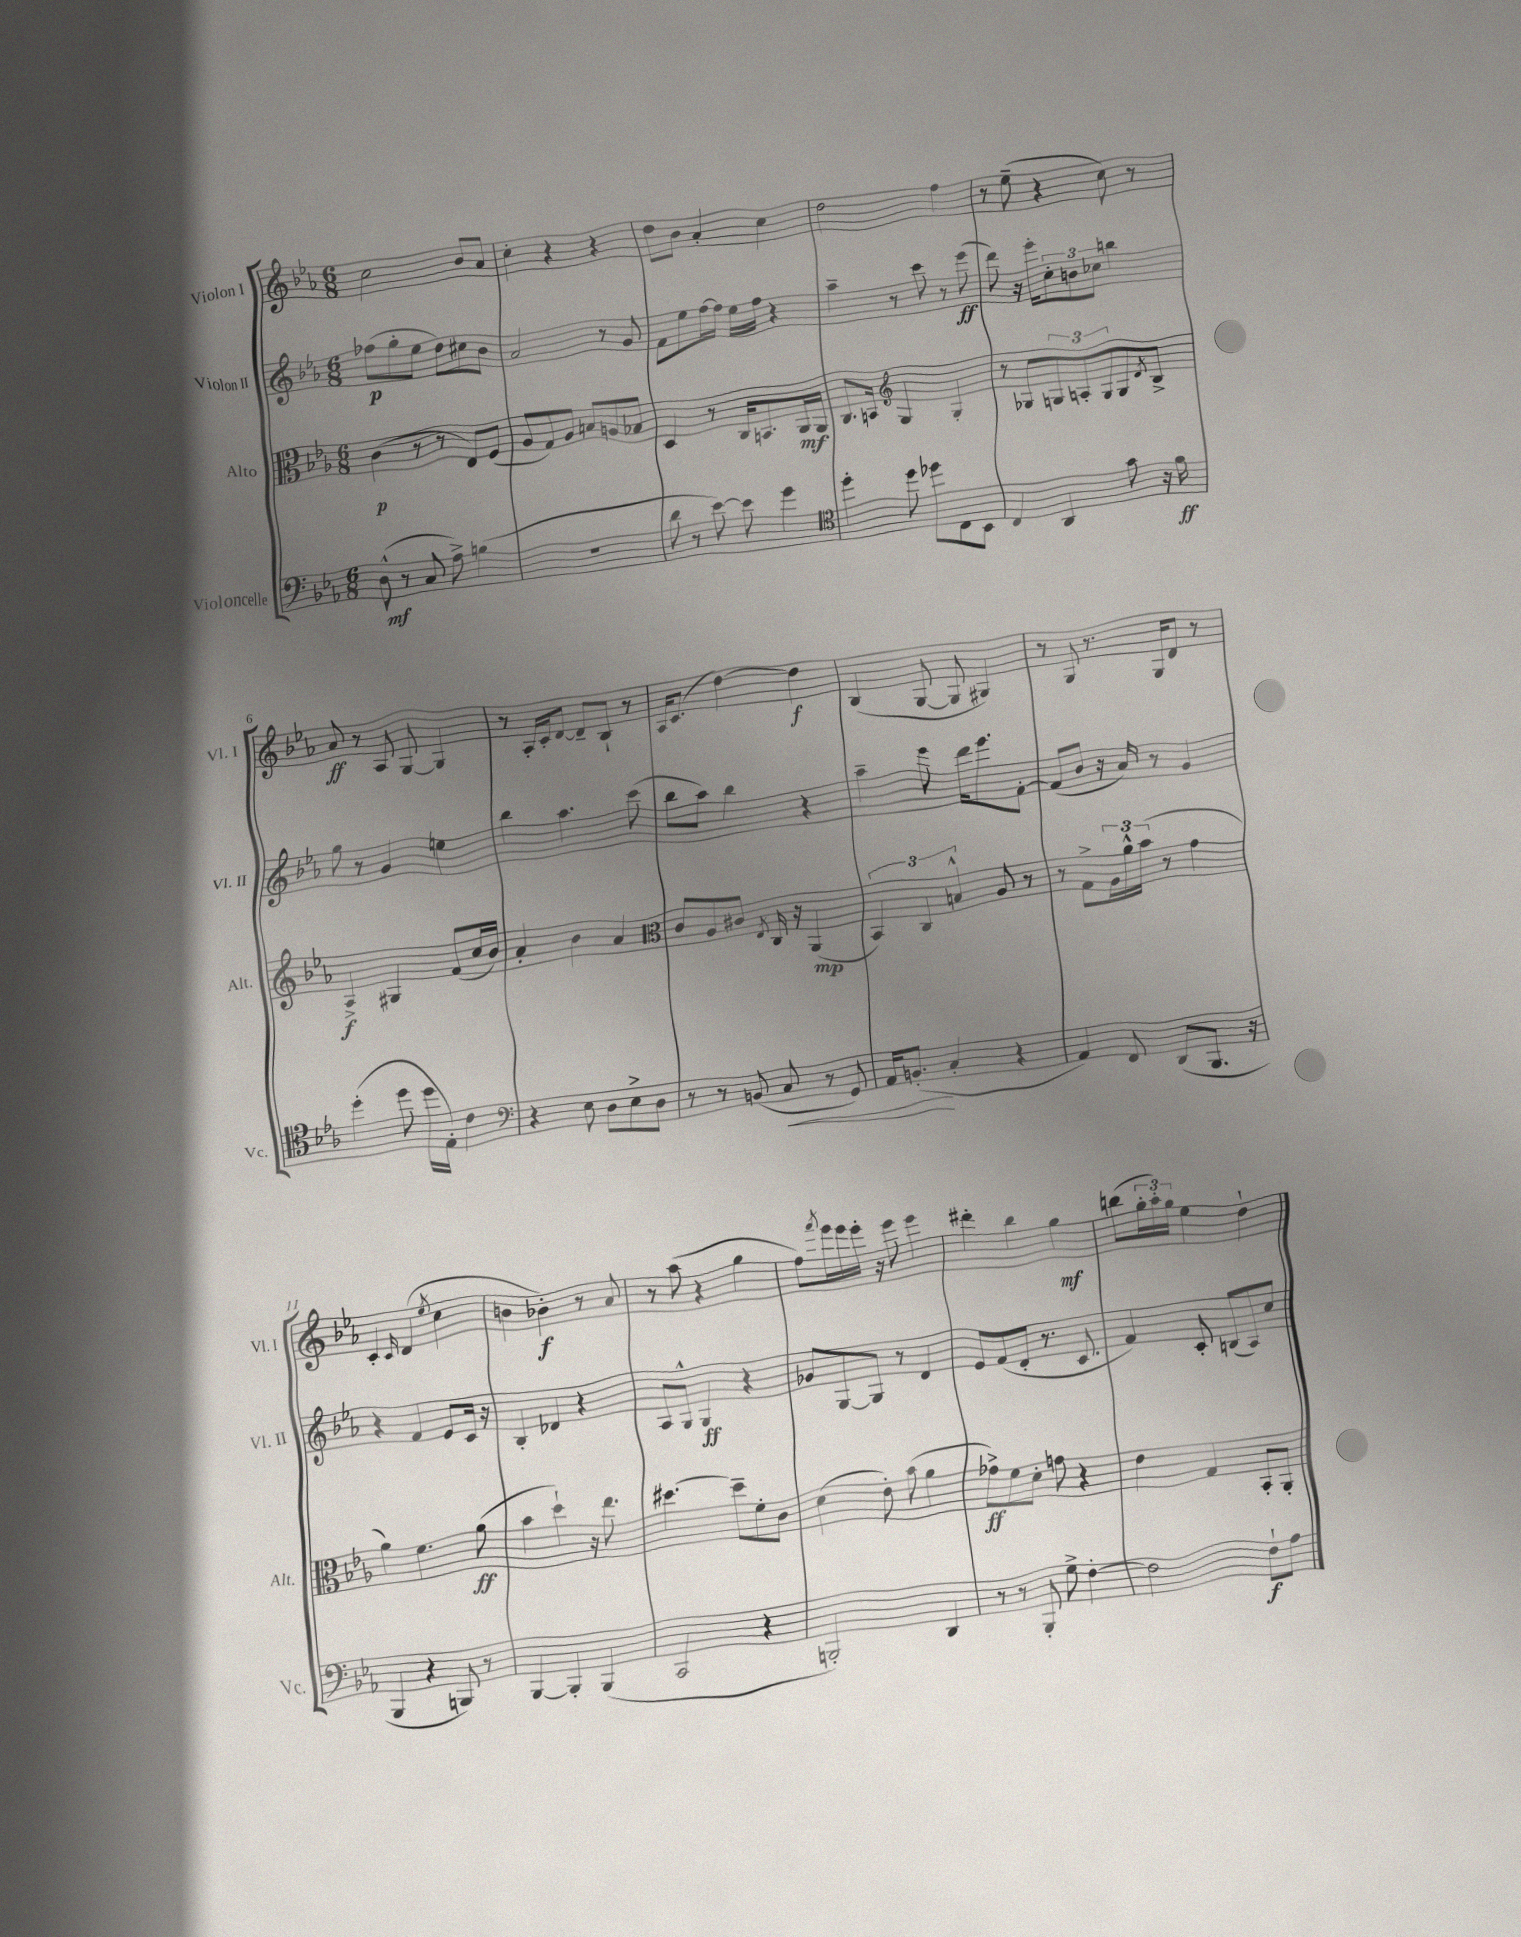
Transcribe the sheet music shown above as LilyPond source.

<<
\new StaffGroup <<
\new Staff = "s0" \with { instrumentName = "Violon I" shortInstrumentName = "Vl. I" } {
    \clef treble \key ees \major \numericTimeSignature \time 6/8
    c''2 bes'8 aes'8 |
    c''4-. r4 r4 |
    d''8 bes'8 aes'4-. c''4 |
    d''2 f''4 |
    r8 ees''8--( r4 c''8) r8 |
    aes'8\ff r8 aes8 g8~ g4 |
    r8 aes16-. c'16-. d'8~ d'8-- bes8-! r8 |
    aes16 c'8.( d''4~) d''4\f |
    bes4( g8~ g8 gis4) |
    r8 g8 r8. g16 d'8 r8 |
    c'4-. \grace { c'16 } d'4( \acciaccatura { ees''8 } c''4 |
    b'4 bes'4-.\f) r8 aes'8 |
    r8 aes''8( r4 g''4 |
    f''8) \acciaccatura { f'''8 } ees'''16 ees'''16 ees'''16-. r16 ees'''8 ees'''4 |
    dis'''4-. bes''4 g''4\mf |
    b''8( \tuplet 3/2 { g''16-. aes''16-.) g''16 } ees''4 d''4-! \bar "|." |
}
\new Staff = "s1" \with { instrumentName = "Violon II" shortInstrumentName = "Vl. II" } {
    \clef treble \key ees \major \numericTimeSignature \time 6/8
    fes''8\p( g''8-. ees''8 d''8) cis''8 bes'8 |
    aes'2 r8 g'8 |
    f'8 ees''8 f''16~ f''16 ees''16 f''16 r4 |
    aes''4-- r8 c'''8 r8 ees'''8\ff( |
    d'''8) r16 ees'''16-. \tuplet 3/2 { c''8-. b'8 ces''8 } b''4 |
    g''8 r8 g'4 e''4 |
    bes''4 aes''4. c'''8( |
    bes''8 aes''8) bes''4 r4 |
    aes''4-- ees'''8 d'''16 ees'''8. f'8~-. |
    f'8( bes'8 r16 aes'16) r8 g'4 |
    r4 f'4 ees'8 c'16 r16 |
    bes4-. des'4 r4 |
    aes8 g8-^ g4\ff r4 |
    ges'8 g8~ g8 r8 d'4 |
    ees'8 f'8( d'8-. r8. c'8. |
    f'4) c'8-. b8( aes8) c''8 \bar "|." |
}
\new Staff = "s2" \with { instrumentName = "Alto" shortInstrumentName = "Alt." } {
    \clef alto \key ees \major \numericTimeSignature \time 6/8
    c'4\p( r8 r8 ees8) f8( |
    aes8 g8) aes8 b8 a8 bes8 |
    d4 r8 c16 b,8. aes,16\mf aes,16 |
    c8. b,16 \clef treble g4 g4-. |
    r8 ges8 \tuplet 3/2 { g8 a8-. g8 } g8 \acciaccatura { d'8 } bes8-> |
    aes4->\f gis4 f'8( c''16 bes'16) |
    aes'4-. bes'4 aes'4 |
    \clef alto c'8 aes8 cis'8 \acciaccatura { ees8 } c16 r16 aes,4\mp( |
    \tuplet 3/2 { bes,4) c4 b4-^ } aes8 r8 |
    r8 g8-> \tuplet 3/2 { aes16 aes'16-^ bes'16( } r8 g'4 |
    aes'4) f'4. aes'8\ff( |
    bes'4 d''4-!) r16 ees''8. |
    dis''4.~ dis''8-- f'8-. c'8 |
    d'4( ees'8-.) bes'8( aes'4 |
    ges'8->\ff) f'8 d'8-. g'8 r4 |
    ees'4 g4 bes,8-. aes,8-. \bar "|." |
}
\new Staff = "s3" \with { instrumentName = "Violoncelle" shortInstrumentName = "Vc." } {
    \clef bass \key ees \major \numericTimeSignature \time 6/8
    d8-^\mf( r8 c8 aes8->) b4( |
    R2. |
    d'8 r8 ees'8~) ees'8 g'4 |
    \clef tenor d''4-. d''8 des''8 c8 bes,8 |
    c4 aes,4 g'8 r16 f'16\ff |
    d''4-.( d''8 d''16 ees16-.) c'4 |
    \clef bass r4 ees8 d8 ees8-> d8 |
    r8 r8 b,8( c8\< r8 g,8) |
    aes,16 b,8.-.\!( c4-. r4 |
    aes,4) f,8 d,8( bes,,8. r16 |
    bes,,4 r4 b,,8) r8 |
    bes,,4~ bes,,4-. bes,,4( |
    c,2 r4 |
    b,,2-.) d,4 |
    r8 r8 bes,,8-. g8-> f4~-. |
    f2 f8-!\f aes8 \bar "|." |
}
>>
>>
